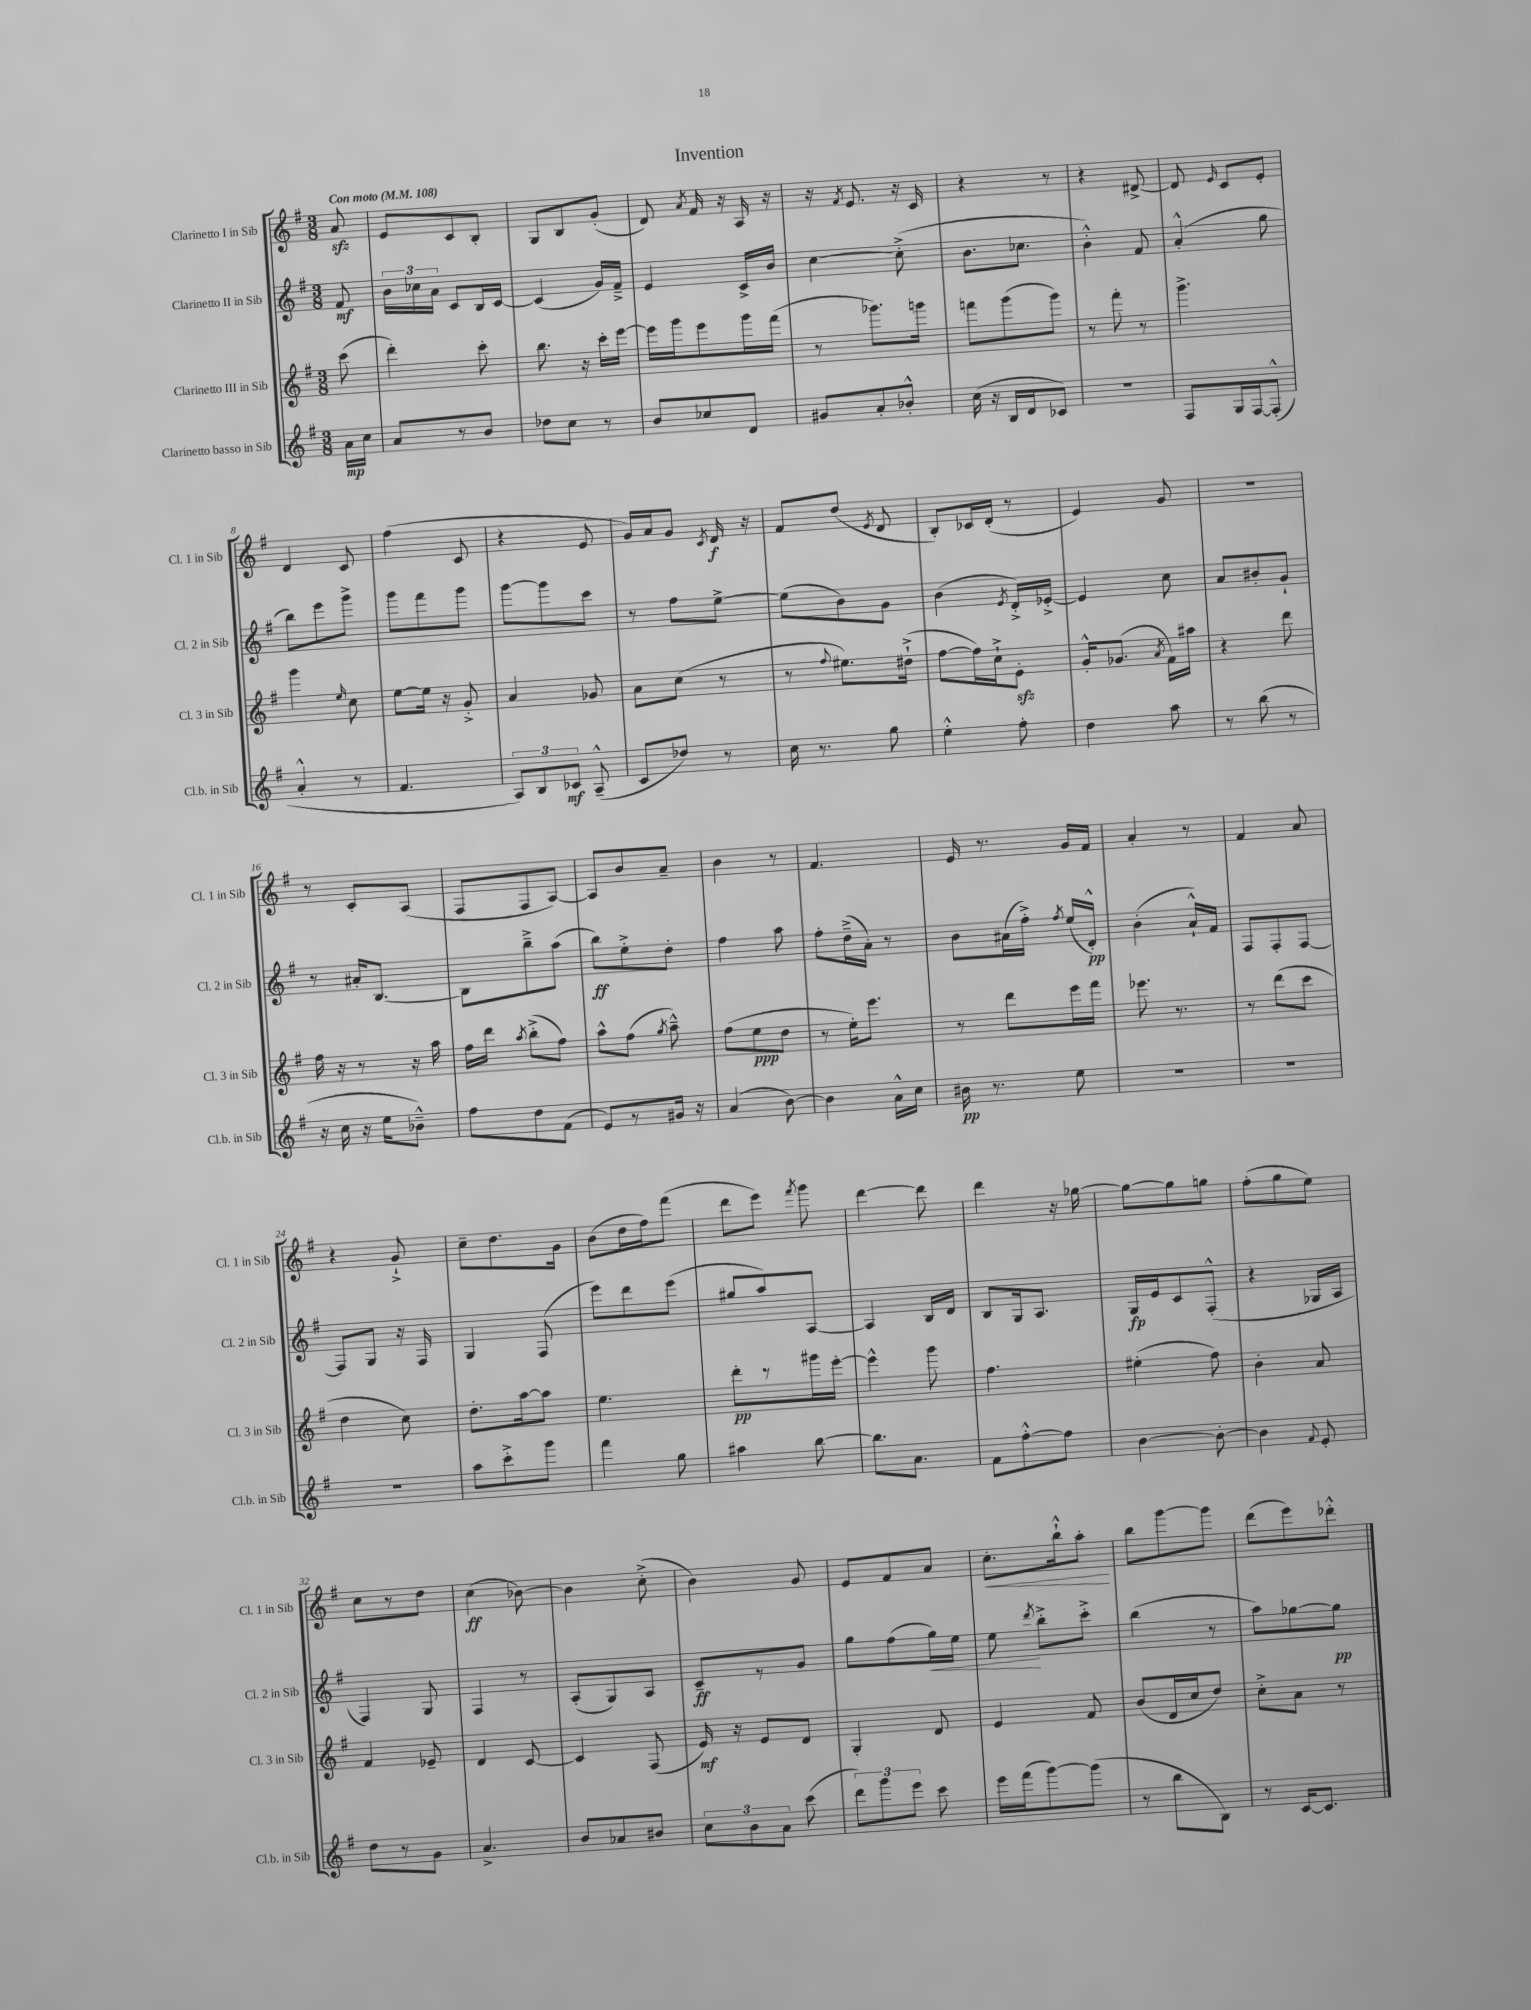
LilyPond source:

\header { title = "Invention" }
<<
\new StaffGroup <<
\new Staff = "s0" \with { instrumentName = "Clarinetto I in Sib" shortInstrumentName = "Cl. 1 in Sib" } {
    \clef treble \key g \major \numericTimeSignature \time 3/8 \partial 8 \tempo "Con moto" 4 = 108
    \autoBeamOff a'8\sfz |
    e'8[ c'8 b8]-. |
    g8[ b8 g'8]-.( |
    d'8) \acciaccatura { a'8 } fis'16 r16 a16 r16 |
    r16 \acciaccatura { fis'8 } e'8. r16 c'16 |
    r4 r8 |
    r4 dis'8~-> |
    dis'8 \grace { e'16 } c'8[ e'8]-. |
    d'4 c'8 |
    fis''4( c'8 |
    r4 e'8 |
    g'16[) a'16 g'8] \acciaccatura { c'8 } d'16\f r16 |
    fis'8[ d''8]( \acciaccatura { e'8 } d'8 |
    b8[-.) ces'16 d'16]-.( r8 |
    e'4) g'8 |
    R4. |
    r8 c'8[-. a8]( |
    fis8[ fis8 a8]~) |
    a8[ b'8 a'8]-- |
    b'4 r8 |
    fis'4. |
    e'16 r8. g'16[ fis'16] |
    a'4-. r8 |
    fis'4 a'8 |
    r4 g'8-!-> |
    c''8[-- d''8. g'16] |
    b'8[( d''16 fis''16) fis'''8]( |
    d'''8[ e'''8]) \acciaccatura { fis'''8 } g'''8 |
    d'''4~ d'''8 |
    d'''4 r16 ges''16~ |
    ges''8[~ ges''8 g''8] |
    fis''8[-.( g''8 e''8]) |
    c''8[ r8 d''8] |
    c''4\ff( bes'8~) |
    bes'4 c''8-.->( |
    b'4) g'8 |
    e'8[ fis'8 a'8] |
    c''8.[-.\< b''16-!-^ a''8]-.\! |
    b''8[ g'''8~ g'''8] |
    d'''8[( e'''8) des'''8]-.-^ \bar "|." |
}
\new Staff = "s1" \with { instrumentName = "Clarinetto II in Sib" shortInstrumentName = "Cl. 2 in Sib" } {
    \clef treble \key g \major \numericTimeSignature \time 3/8 \partial 8
    \autoBeamOff fis'8\mf |
    \tuplet 3/2 { b'16[ ces''16 a'16] } c'8[ b16 c'16]~ |
    c'4( g'16[) fis'16]---> |
    e'4 c'16[-> b'16] |
    c''4~ c''8-.->( |
    b'8.[ ces''8.] |
    b'4-.-^) fis'8 |
    a'4-.-^( g''8 |
    b''8[) e'''8 g'''8]-> |
    g'''8[ fis'''8 g'''8] |
    g'''8[~ g'''8 c'''8] |
    r8 fis''8[ e''8]~-> |
    e''8[( b'8) g'8] |
    b'4( \acciaccatura { e'8 } d'16[-.->) ees'16]~-.-> |
    ees'4 c''8 |
    a'8[ bis'8-. g'8]-! |
    r8 ais'16[-. b8.]~ |
    b8[ b''8---> a''8]( |
    b''8[\ff) e''8-.-> d''8]-. |
    fis''4 a''8 |
    fis''8[-. d''16--->( a'16]-.) r8 |
    b'8[ ais'16( fis''16]-.->) \acciaccatura { fis''8 } e''16[( d'16]-.-^\pp) |
    b'4-.( a'16[-!-^) fis'16] |
    fis8[ fis8-. fis8]~ |
    fis8[ g8] r16 fis16 |
    g4 fis8( |
    e'''8[) d'''8 e'''8]( |
    gis''8[ a''8) a8]~ |
    a4 b16[ d'16] |
    b8[ g16 a8.] |
    g16[\fp e'16 c'8 fis8]-.-^( |
    r4 ges16[ a16] |
    fis4) g8 |
    fis4 r8 |
    a8[-.( g8) a8] |
    c'8[--\ff r8 g'8] |
    g''8[ fis''8( g''16\<) e''16] |
    e''8\! \acciaccatura { d'''8 } b''8[-.-> c'''8]-.-> |
    b''4( r8 |
    a''8[) ges''8~ ges''8]\pp \bar "|." |
}
\new Staff = "s2" \with { instrumentName = "Clarinetto III in Sib" shortInstrumentName = "Cl. 3 in Sib" } {
    \clef treble \key g \major \numericTimeSignature \time 3/8 \partial 8
    \autoBeamOff c'''8( |
    d'''4-.) c'''8-. |
    b''8. r16 c'''16[-. e'''16]~ |
    e'''16[ g'''16 e'''8 g'''16 fis'''16]( |
    r8 ges'''8.[) g'''16] |
    f'''8[ g'''8( g'''8]) |
    r8 fis'''8-. r8 |
    g'''4.-> |
    g'''4 \grace { e''16 } c''8 |
    e''8[~ e''16] r16 g'8-.-> |
    a'4 ges'8 |
    a'8[ c''8]( r8 |
    r8 \appoggiatura { fis''8 } eis''8.[) dis''16]-!->( |
    fis''8[~ fis''16) c''16-!-> e'8]-.\sfz |
    g'16[-.-^ ges'8.]( \acciaccatura { a'8 } fis'16[) ais''16] |
    r4 d'''8 |
    fis''16 r16 r8 r16 a''16 |
    fis''16[ d'''16] \acciaccatura { a''8 } b''8[-.->( fis''8]) |
    a''8[-^ fis''8]( \acciaccatura { g''8 } a''8---^) |
    fis''8[( e''8\ppp d''8] |
    r8 e''16[-.) e'''8.] |
    r8 d'''8[ e'''16 fis'''16] |
    ees'''8. r8. |
    r8 d'''8[( c'''8] |
    d''4 c''8) |
    d''8.[-. a''16~ a''8] |
    e''4. |
    d'''8[-.\pp r8 gis'''16 e'''16]~-. |
    e'''4-^ g'''8 |
    fis''4. |
    eis''4-.( fis''8) |
    b'4-. a'8 |
    fis'4 ees'8-- |
    d'4 c'8~ |
    c'4 fis8( |
    e'16\mf) r16 e'8[ d'8] |
    g4-. d'8 |
    e'4 fis'8 |
    b'8[( d'16 c''16 d''8]) |
    c''8[-.-> a'8] r8 \bar "|." |
}
\new Staff = "s3" \with { instrumentName = "Clarinetto basso in Sib" shortInstrumentName = "Cl.b. in Sib" } {
    \clef treble \key g \major \numericTimeSignature \time 3/8 \partial 8
    \autoBeamOff a'16[\mp c''16] |
    a'8[ r8 b'8] |
    des''8[ c''8] r8 |
    b'8[ ces''8 d'8] |
    gis'8[ a'8-. bes'8]-.-^ |
    c''16( r16 b16[ d'16 ces'8]) |
    R4. |
    fis8[ g16 fis16~ fis8]-.-^( |
    a'4-.-^ r8 |
    fis'4. |
    \tuplet 3/2 { a8[) b8 ces'8]\mf } a8---^( |
    c'8[ des''8]) r8 |
    c''16 r8. g''8 |
    e''4-.-^ fis''8-. |
    d''4 a''8 |
    r8 b''8( r8 |
    r16 c''16 r16 e''16[ bes'8]---^) |
    fis''8[ d''8 fis'8]( |
    e'8[) r8 gis'16] r16 |
    a'4( b'8~) |
    b'4 a'16[-^ c''16] |
    bis'16\pp r8. e''8 |
    R4. |
    R4. |
    R4. |
    a''8[ c'''8-.-> g'''8] |
    fis'''4 g''8 |
    ais''4 b''8~ |
    b''8.[ a'8.] |
    fis'8[ fis''8~-.-^ fis''8] |
    b'4~ b'8~-. |
    b'4 \appoggiatura { fis'8 } e'8-. |
    d''8[ r8 g'8] |
    a'4.-> |
    b'8[ aes'8 bis'8] |
    \tuplet 3/2 { c''8[ b'8 a'8] } c'''8( |
    \tuplet 3/2 { d'''8[) g'''8 e'''8] } c'''8 |
    e'''16[ fis'''16( g'''8~) g'''8]( |
    r8 b''8[ b8]) |
    r8 c'16[~ c'8.] \bar "|." |
}
>>
>>
